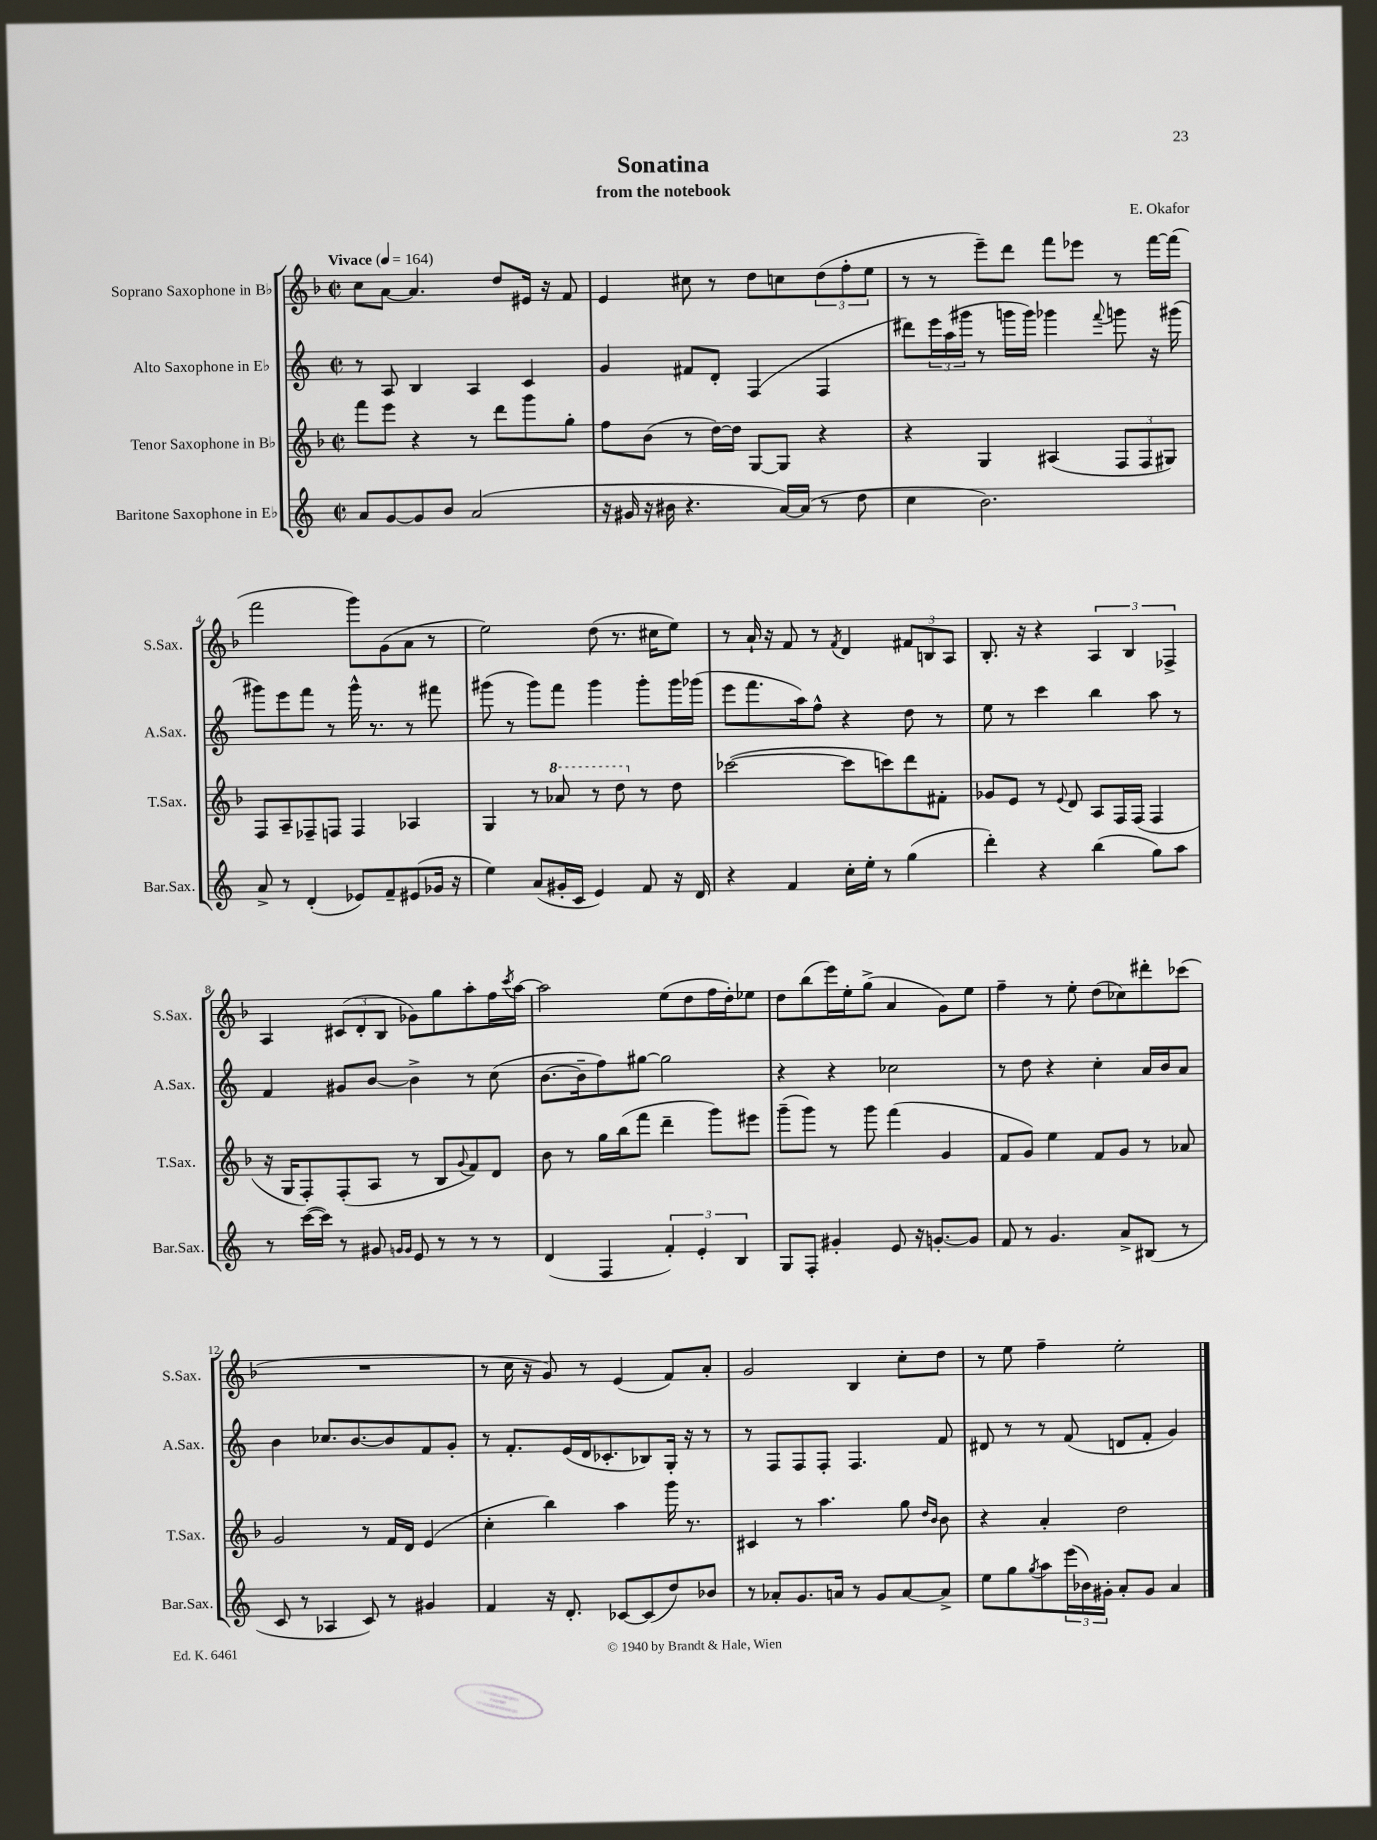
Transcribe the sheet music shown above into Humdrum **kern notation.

**kern	**kern	**kern	**kern
*part4	*part3	*part2	*part1
*staff4	*staff3	*staff2	*staff1
*I"Baritone Saxophone in E♭	*I"Tenor Saxophone in B♭	*I"Alto Saxophone in E♭	*I"Soprano Saxophone in B♭
*I'Bar.Sax.	*I'T.Sax.	*I'A.Sax.	*I'S.Sax.
*clefG2	*clefG2	*clefG2	*clefG2
*k[]	*k[b-]	*k[]	*k[b-]
*M2/2	*M2/2	*M2/2	*M2/2
*met(c|)	*met(c|)	*met(c|)	*met(c|)
*MM164	*MM164	*MM164	*MM164
=1	=1	=1	=1
!	!	!	!LO:TX:a:B:t=Vivace
8a/L	8fff\L	8r	8cc\L
[8g/	8eee\J	8A/	[8a\J
8g/]	4r	4B/	4.a/]
8b/J	.	.	.
(2a/	8r	4A/	.
.	8ddd\L	.	8dd/L
.	8ggg\	4c/	16e#X/Jk
.	.	.	16r
.	8gg'\J	.	8f/
=2	=2	=2	=2
16r	8ff\L	4g/	4e/
16g#X/	.	.	.
16r	(8b-\J	.	.
16b#X\	.	.	.
4.r	8r	8f#X/L	8cc#X\
.	[16dd\LL)	8d'/J	8r
.	16dd\JJ]	.	.
.	[8G/L	(4F/	8dd\L
[16a/LL)	8G/J]	.	8ccn\
(16a/JJ]	.	.	.
8r	4r	4F/	(12dd\
.	.	.	12ff'\
8dd\	.	.	.
.	.	.	12ee\J
=3	=3	=3	=3
4cc\	4r	8ddd#X\L)	8r
.	.	24eee\L	8r
.	.	(24aa\	.
.	.	24ggg#X\JJ	.
2.b\)	4G/	8r	8eee~\L)
.	.	16gggn\LL	8ddd\J
.	.	16ggg\JJ)	.
.	(4A#X/	4ggg-X\	8fff\L
.	.	.	8eee-X\J
.	.	8qqfff/	.
.	12F/L	8gggn\	8r
.	12F/	.	.
.	.	16r	[16fff\LL
.	12G#X/J)	.	.
.	.	(16ggg#X\	(16fff\JJ]
!!LO:LB:g=z
=4	=4	=4	=4
8a^/	8F/L	8ggg#X\L)	2fff\
8r	8A~/	8eee\	.
(4d'/	8F-X~/	8fff\J	.
.	8Fn/J	8r	.
8e-X/L)	4F/	16ggg#^^\	8ggg\L)
.	.	8.r	.
8f~/	.	.	(8g\
(8e#X/	4A-X/	8r	8a\J
16g-X/Jk	.	8fff#X\	8r
16r	.	.	.
=5	=5	=5	=5
4ee\)	4G/	(8ggg#X\	2ee\)
.	.	8r	.
(8a/L	8r	8ggg#\L)	.
*	*8va	*	*
16g#X'/L	8aa-X/	8fff\J	.
16c/JJ	.	.	.
4e/)	8r	4ggg#\	(8dd\
.	8ddd\	.	8.r
*	*X8va	*	*
8f/	8r	8ggg#'\L	.
.	.	.	16cc#X\KL
16r	8dd\	16ggg#\L	8ee\J)
16d/	.	(16ggg-X\JJ	.
=6	=6	=6	=6
4r	([2ccc-X\	8eee\L	8r
.	.	8.fff\	16a`/
.	.	.	16r
4f/	.	.	8f/
.	.	16aa\k)	.
.	.	8ff^^\J	8r
.	.	.	8qf/
16cc'\LL	8ccc-\L]	4r	4d/
16ee'\JJ	.	.	.
8r	8cccn\)	.	.
(4gg\	8ddd\	8dd\	12f#X/L
.	.	.	12Bn/
.	8f#X'\J	8r	.
.	.	.	12A/J
=7	=7	=7	=7
4ddd'\)	8g-X/L	8ee\	8.B-'/
.	8e/J	8r	.
.	.	.	16r
4r	8r	4ccc\	4r
.	8qqe/	.	.
.	8d/	.	.
(4bb\	8A/L	4bb\	6A/
.	16F/L	.	.
.	.	.	6B-/
.	(16F/JJ	.	.
8gg\L)	4F/	8aa\	.
.	.	.	6F-X^/
8aa\J	.	8r	.
!!LO:LB:g=z
=8	=8	=8	=8
8r	16r	4f/	4A/
.	16G/KL	.	.
([16ccc\LL	8F'/)	.	.
16ccc\JJ])	.	.	.
8r	(8F'/	8g#X/L	(12c#X/L
.	.	.	12d'/
8g#X/	8A/J	[8b/J	.
.	.	.	12B-/J
16qqgn/LL	.	.	.
16qqg/JJ	.	.	.
8e/	8r	4b^\]	8g-X\L)
8r	8B-/L	.	8gg\
.	8qqg/	.	.
8r	8f/)	8r	8aa'\
8r	8d/J	(8cc\	16ff\L
.	.	.	8qccc/
.	.	.	[16aa\JJ
=9	=9	=9	=9
(4d/	8b-\	[8.b\L	2aa\]
.	8r	.	.
.	.	16b~\k]	.
4F/	16gg\LL	8ff\)	.
.	(16bb-\J	.	.
.	8fff\J	[8gg#X\J	.
6f'/)	4ddd~\	2gg#\]	(8ee\L
.	.	.	8dd\
6e'/	.	.	.
.	8ggg\L)	.	16ff\L
.	.	.	16dd'\J)
6B/	.	.	.
.	8eee#X\J	.	8ee-X\J
=10	=10	=10	=10
8G/L	(8ggg~\L	4r	8dd\L
8F'/J	8ggg\J)	.	(8bb-\
4g#X'/	8r	4r	16eee\L)
.	.	.	16ee'\J
.	8ggg\	.	(8gg^\J
8e/	(4fff\	2cc-X\	4a/
16r	.	.	.
[8.gn'/L	.	.	.
.	4g/	.	8g\L)
8g/J]	.	.	8ee\J
=11	=11	=11	=11
8f/	8f/L	8r	4ff~\
8r	8g/J)	8dd\	.
4.g/	4ee\	4r	8r
.	.	.	8ee'\
.	8f/L	4cc'\	(8dd\L
8a^/L	8g/J	.	8cc-X\)
(8B#X/J	8r	16a/LL	8ddd#X'\
.	.	16b/J	.
8r	8a-X/	8a/J	(8ccc-X\J
!!LO:LB:g=z
=12	=12	=12	=12
8c/	2g/	4b\	1r
8r	.	.	.
4A-X/	.	8.cc-X/L	.
.	.	[8.b/	.
8c/)	8r	.	.
8r	16f/LL	8b/]	.
.	16d/JJ	.	.
4g#X/	(4e/	8f/	.
.	.	8g'/J	.
=13	=13	=13	=13
4f/	4cc'\	8r	8r
.	.	8.f'/L	16cc\
.	.	.	16r
16r	4bb-\)	.	8g/)
8.d'/	.	(16e/L	.
.	.	16d/J	8r
.	.	8.c-X'/	.
[8c-X/L	4aa\	.	(4e/
(8c-/]	.	8B-X/)	.
8dd/)	16ggg\	16G'/Jk	8f/L)
.	8.r	16r	.
8b-X/J	.	8r	8a'/J
=14	=14	=14	=14
8r	4c#X/	8r	2g/
8a-X'/L	.	8F/L	.
8.g/	8r	8F/	.
.	4.aa\	8F'/J	.
16an/Jk	.	.	.
8r	.	4.F/	4B-/
8g/L	.	.	.
[8a/	8gg\	.	8cc'\L
.	16qqdd/LL	.	.
.	16qqb-/JJ	.	.
8a^/J]	8b-\	8f/	8dd\J
=15	=15	=15	=15
8ee\L	4r	8d#X/	8r
8gg\	.	8r	8ee\
8qgg/	.	.	.
8aa\	4a'/	8r	4ff~\
(24eee\L	.	(8f/	.
24b-X\)	.	.	.
24g#X'\JJ	.	.	.
8a'/L	2dd\	8dn/L	2ee'\
8g#/J	.	8f'/J	.
4a/	.	4g/)	.
==	==	==	==
*-	*-	*-	*-
